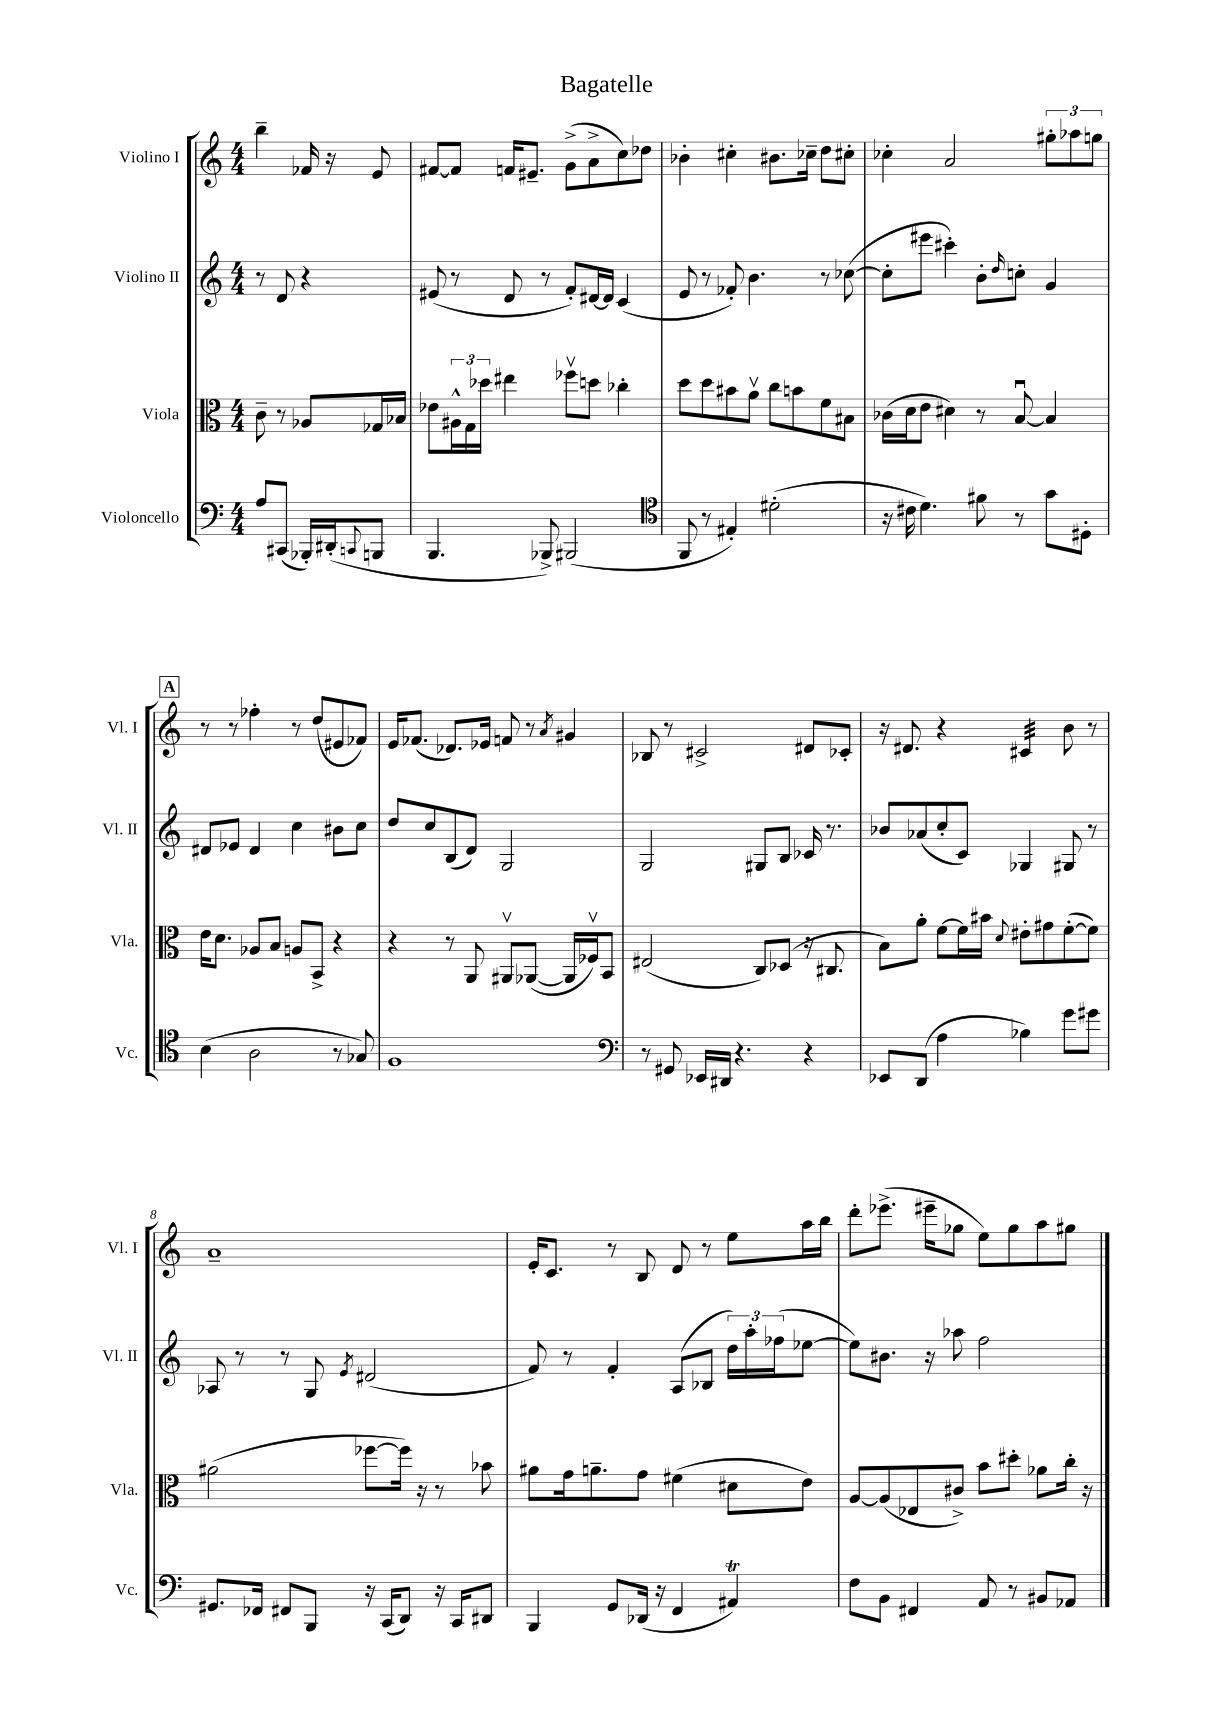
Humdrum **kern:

**kern	**kern	**kern	**kern
*staff4	*staff3	*staff2	*staff1
*clefF4	*clefC3	*clefG2	*clefG2
*k[]	*k[]	*k[]	*k[]
*M4/4	*M4/4	*M4/4	*M4/4
8A/L	8c~\	8r	4bb~\
(8CC#/J	8r	8d/	.
16BBB-'/LL)	8A-/L	4r	16f-/
(16DD#'/J	.	.	16r
8qqCC/	.	.	.
8BBB/J	16G-/L	.	8e/
.	16B-/JJ	.	.
=	=	=	=
4.BBB/	8e-\L	(8e#/	[8f#/L
.	24A#^^\L	8r	8f#/]J
.	24G\	.	.
.	24dd-\JJ	.	.
.	4ee#\	8d/	16f/LK
.	.	.	8.e#~/J
8BBB-^/)	.	8r	.
(2BBB#/	8ff-v\L	8f'/L)	(8g^\L
.	8dd\J	[16d#/L	8a^\
.	.	16d#/]JJ	.
.	4cc-'\	(4c/	8cc\)
.	.	.	8dd-\J
=	=	=	=
*clefC4	*	*	*
8FF/	8dd\L	8e/	4b-'\
8r	8dd\	8r	.
4E#'/)	8b#\	8f-'/)	4cc#'\
.	8av\J	4.b\	.
(2d#'\	8cc\L	.	8.b#\L
.	8b\	.	.
.	.	.	16cc-~\Jk
.	8f\	8r	8dd\L
.	8B#\J	([8cc-\	8cc#'\J
=	=	=	=
16r	(16c-\LL	8cc-'\]L	4cc-'\
16c#\	16d\J	.	.
4.d\)	8e\J	8eee#\J	.
.	4d#\)	4ccc#'\)	2a/
8f#\	8r	8b'\L	.
.	.	16qqdd/	.
8r	[8Bu/	8cc'\J	.
8g\L	4B/]	4g/	12gg#'\L
.	.	.	12aa-\
8D#'\J	.	.	.
.	.	.	12gg\J
=	=	=	=
(4B\	16e\LK	8d#/L	8r
.	8.d\J	.	.
.	.	8e-/J	8r
2A\	8A-/L	4d#/	4ff-'\
.	8B/J	.	.
.	8A/L	4cc\	8r
.	8BB^/J	.	(8dd/L
8r	4r	8b#\L	8e#/
8G-/)	.	8cc\J	8f-/J)
=	=	=	=
1F	4r	8dd/L	16e/LK
.	.	.	(8.f-/J
.	.	8cc/	.
.	8r	(8B/	8.d-/L)
.	8AA/	8d/J)	.
.	.	.	16e-/Jk
.	8AA#v/L	2G/	8f/
.	([8AA-/J	.	8r
.	.	.	8qa/
.	16AA-/]LL	.	4g#/
.	16F-v/J)	.	.
.	8BB/J	.	.
=	=	=	=
*clefF4	*	*	*
8r	(2E#/	2G/	8B-/
8GG#/	.	.	8r
16EE-/LL	.	.	2c#^/
16DD#/JJ	.	.	.
4.r	.	.	.
.	8C/L)	8G#/L	.
.	(8D-/J	8B/J	.
4r	16r	16c-/	8d#/L
.	8.C#/	8.r	.
.	.	.	8c-'/J
=	=	=	=
8EE-/L	8B\L)	8b-/L	16r
.	.	.	8.d#/
(8DD/J	8a'\J	(8a-/	.
4A\	[8f\L	8cc'/	4r
.	16f\]L	8c/J)	.
.	16b#\JJ	.	.
.	8qqd/	.	.
4B-\)	8e#'\L	4G-/	4c#/
.	8g#\	.	.
8g\L	([8f'\	8G#/	8b\
8g#\J	8f\]J)	8r	8r
=	=	=	=
8.GG#/L	(2a#\	8A-/	1a~
.	.	8r	.
16FF-/Jk	.	.	.
8FF#/L	.	8r	.
8BBB/J	.	8G/	.
.	.	8qe/	.
16r	[8ff-\L	(2d#/	.
(16CC/LK	.	.	.
8DD/J)	16ff-\]Jk)	.	.
.	16r	.	.
16r	8r	.	.
16CC/LK	.	.	.
8DD#/J	8b-\	.	.
=	=	=	=
4BBB/	8a#\L	8f/)	16e'/LK
.	.	.	8.c/J
.	16g\k	8r	.
.	8.a~\	.	.
8GG/L	.	4f'/	8r
(16DD-/Jk	8g\J	.	8B/
16r	.	.	.
4FF/	(4f#\	(8A/L	8d/
.	.	8B-/J	8r
4AA#/)	8d#\L	24dd\LL)	8ee\L
.	.	24aa'\	.
.	.	(24ff-\J	.
.	8e\J)	[8ee-\J	16aa\L
.	.	.	16bb\JJ
=	=	=	=
8F\L	[8A/L	8ee-\]L)	8ddd'\L
8BB\J	(8A/]	8.b#\J	(8.eee-^\J
4FF#/	8E-/	.	.
.	.	16r	16eee#~\LK
.	8c#^/J)	8aa-\	8gg-\J
8AA/	8b\L	2ff\	8ee\L)
8r	8dd#'\J	.	8gg-\
8BB#/L	8a-\L	.	8aa\
8AA-/J	16cc'\Jk	.	8gg#\J
.	16r	.	.
==	==	==	==
*-	*-	*-	*-
